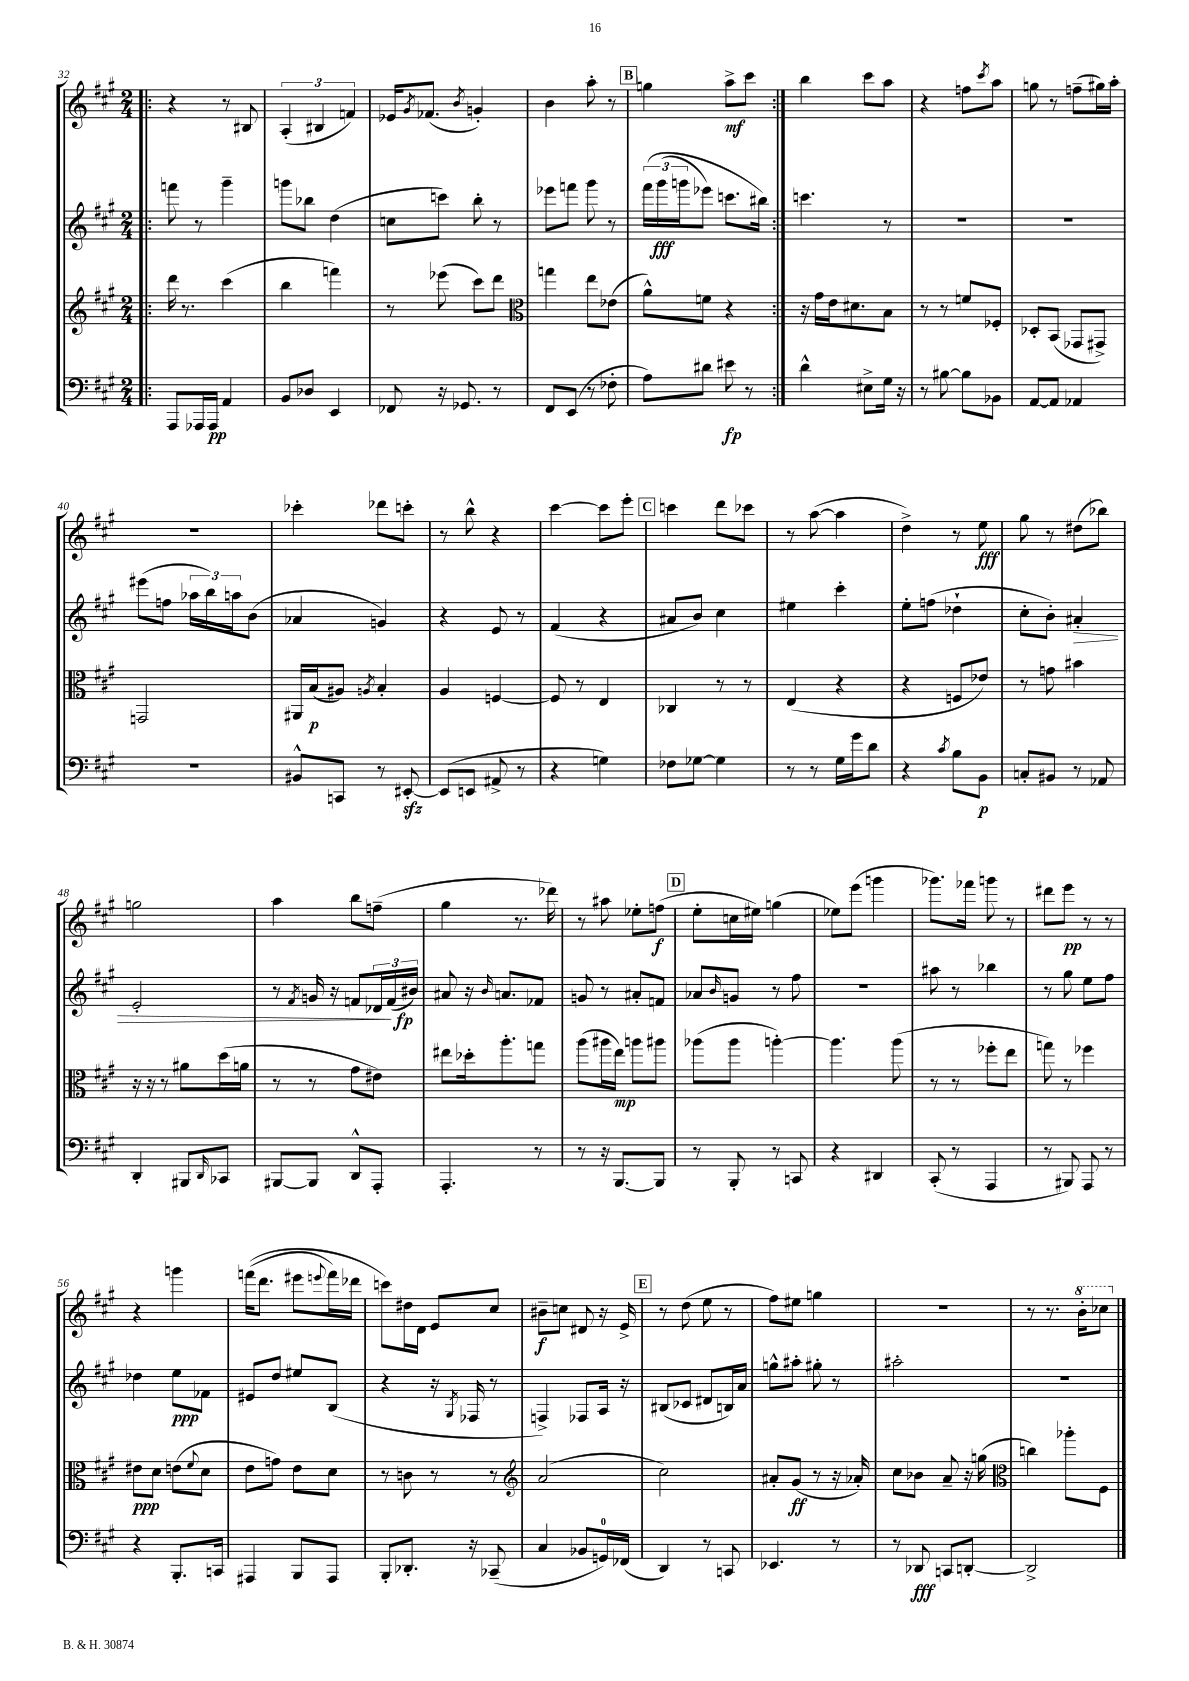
<<
\new StaffGroup <<
\new Staff = "s0" {
    \clef treble \key a \major \numericTimeSignature \time 2/4
    \repeat volta 2 { \bar ".|:" r4 r8 bis8 |
    \tuplet 3/2 { a4-.( bis4 f'4) } |
    ees'16 \acciaccatura { gis'8 } fes'8.( \acciaccatura { b'8 } g'4-.) |
    b'4 a''8-. r8 |
    \mark \markup { \box "B" } g''4 a''8->\mf cis'''8 | }
    b''4 cis'''8 a''8 |
    r4 f''8 \acciaccatura { cis'''8 } a''8 |
    g''8 r8 f''8--( gis''16) a''16-. |
    r2 |
    ces'''4-. des'''8 c'''8-. |
    r8 b''8-^ r4 |
    cis'''4~ cis'''8 e'''8-. |
    \mark \markup { \box "C" } c'''4 d'''8 ces'''8 |
    r8 a''8~( a''4 |
    d''4->) r8 e''8\fff |
    gis''8 r8 dis''8( bes''8) |
    g''2 |
    a''4 b''8 f''8--( |
    gis''4 r8. des'''16) |
    r8 ais''8 ees''8-. f''8\f( |
    \mark \markup { \box "D" } e''8-. c''16 eis''16) g''4( |
    ees''8) e'''8( g'''4 |
    ges'''8.) fes'''16 g'''8 r8 |
    dis'''8 e'''8\pp r8 r8 |
    r4 g'''4 |
    f'''16(\( d'''8. eis'''8 \appoggiatura { e'''8 } f'''16) des'''16 |
    c'''8\) dis''16 d'16 e'8 cis''8 |
    bis'8--\f c''8 dis'8 r16 e'16-> |
    \mark \markup { \box "E" } r8 d''8( e''8 r8 |
    fis''8) eis''8 g''4 |
    R2 |
    r8 r8. \ottava #1 b''16-. ces'''8 \ottava #0 \bar "|." |
}
\new Staff = "s1" {
    \clef treble \key a \major \numericTimeSignature \time 2/4
    \repeat volta 2 { \bar ".|:" f'''8 r8 gis'''4-- |
    g'''8 bes''8 d''4( |
    c''8 c'''8) b''8-. r8 |
    ees'''8 f'''8 gis'''8 r8 |
    \mark \markup { \box "B" } \tuplet 3/2 { fis'''16\( gis'''16\fff( g'''16 } ees'''8) c'''8. bis''16\) | }
    c'''4. r8 |
    R2 |
    R2 |
    eis'''8( f''8 \tuplet 3/2 { aes''16 b''16) a''16 } b'8( |
    aes'4 g'4) |
    r4 e'8 r8 |
    fis'4( r4 |
    \mark \markup { \box "C" } ais'8 b'8) cis''4 |
    eis''4 cis'''4-. |
    e''8-. f''8( des''4-! |
    cis''8-. b'8-.) ais'4-.\> |
    e'2-. |
    r8 \acciaccatura { fis'8 } g'16 r16 f'8 \tuplet 3/2 { des'16 f'16\!( bis'16\fp) } |
    ais'8 r16 \grace { b'16 } a'8. fes'8 |
    g'8 r8 ais'8-. f'8 |
    \mark \markup { \box "D" } aes'8 \grace { b'16 } g'8 r8 fis''8 |
    R2 |
    ais''8 r8 bes''4 |
    r8 gis''8 e''8 fis''8 |
    des''4 e''8\ppp fes'8 |
    eis'8 d''8 eis''8 b8( |
    r4 r16 \acciaccatura { gis8 } fes16 r8 |
    f4->) fes8 a16 r16 |
    \mark \markup { \box "E" } bis8( ces'8 dis'8 b16) a'16 |
    g''8-^ ais''8-. gis''8-. r8 |
    ais''2-. |
    R2 \bar "|." |
}
\new Staff = "s2" {
    \clef treble \key a \major \numericTimeSignature \time 2/4
    \repeat volta 2 { \bar ".|:" d'''16 r8. cis'''4( |
    b''4 f'''4) |
    r8 ees'''8( cis'''8) d'''8 |
    \clef alto g''4 e''8 ees'8( |
    \mark \markup { \box "B" } a'8-^) f'8 r4 | }
    r16 gis'16 e'16 dis'8. b8 |
    r8 r8 f'8 fes8-. |
    des8-. b,8( ges,8 gis,8->) |
    g,2 |
    ais,16 b16\p( ais8) \acciaccatura { a8 } b4-. |
    a4 f4~ |
    f8 r8 e4 |
    \mark \markup { \box "C" } ces4 r8 r8 |
    e4( r4 |
    r4 f8 ees'8) |
    r8 g'8 bis'4 |
    r16 r16 r8 ais'8 d''16( a'16 |
    r8 r8 gis'8 eis'8) |
    eis''8 des''16-. a''8.-. g''8 |
    a''8( ais''16 e''16\mp) a''8 ais''8 |
    \mark \markup { \box "D" } aes''8( aes''8 a''4~-.) |
    a''4. a''8( |
    r8 r8 fes''8-. e''8 |
    g''8) r8 fes''4 |
    eis'8\ppp d'8 e'8( \appoggiatura { fis'8 } d'8 |
    e'8 g'8) e'8 d'8 |
    r8 c'8 r8 r8 |
    \clef treble a'2( |
    \mark \markup { \box "E" } cis''2) |
    ais'8-. gis'8\ff( r8 r16 aes'16-.) |
    cis''8 bes'8 a'8-- r16 g''16( |
    \clef alto c''4) aes''8-. fis8 \bar "|." |
}
\new Staff = "s3" {
    \clef bass \key a \major \numericTimeSignature \time 2/4
    \repeat volta 2 { \bar ".|:" a,,8 aes,,16 aes,,16\pp a,4 |
    b,8 des8 e,4 |
    fes,8 r16 ges,8. r8 |
    fis,8 e,8( r8 fes8-. |
    \mark \markup { \box "B" } a8) dis'8 eis'8\fp r8 | }
    d'4-^ eis8-> gis16 r16 |
    r8 bis8~ bis8 bes,8 |
    a,8~ a,8 aes,4 |
    R2 |
    bis,8-^ c,8 r8 eis,8~-.\sfz |
    eis,8( e,8 ais,8-> r8 |
    r4 g4) |
    \mark \markup { \box "C" } fes8 ges8~ ges4 |
    r8 r8 gis16 gis'16 d'8 |
    r4 \acciaccatura { cis'8 } b8 b,8\p |
    c8-. bis,8 r8 aes,8 |
    d,4-. bis,,8 \grace { d,16 } ces,8 |
    bis,,8~ bis,,8 d,8-^ a,,8-. |
    a,,4.-. r8 |
    r8 r16 b,,8.~ b,,8 |
    \mark \markup { \box "D" } r8 b,,8-. r8 c,8 |
    r4 dis,4 |
    cis,8-.( r8 a,,4 |
    r8 bis,,8) a,,8 r8 |
    r4 b,,8.-. c,16 |
    ais,,4 b,,8 ais,,8 |
    b,,8-. des,8.-. r16 ces,8--( |
    cis4 bes,8 g,16-0) fes,16( |
    \mark \markup { \box "E" } d,4) r8 c,8 |
    ees,4. r8 |
    r8 des,8\fff c,8 d,8~-. |
    d,2-> \bar "|." |
}
>>
>>
\layout { \context { \Score currentBarNumber = #32 } }
